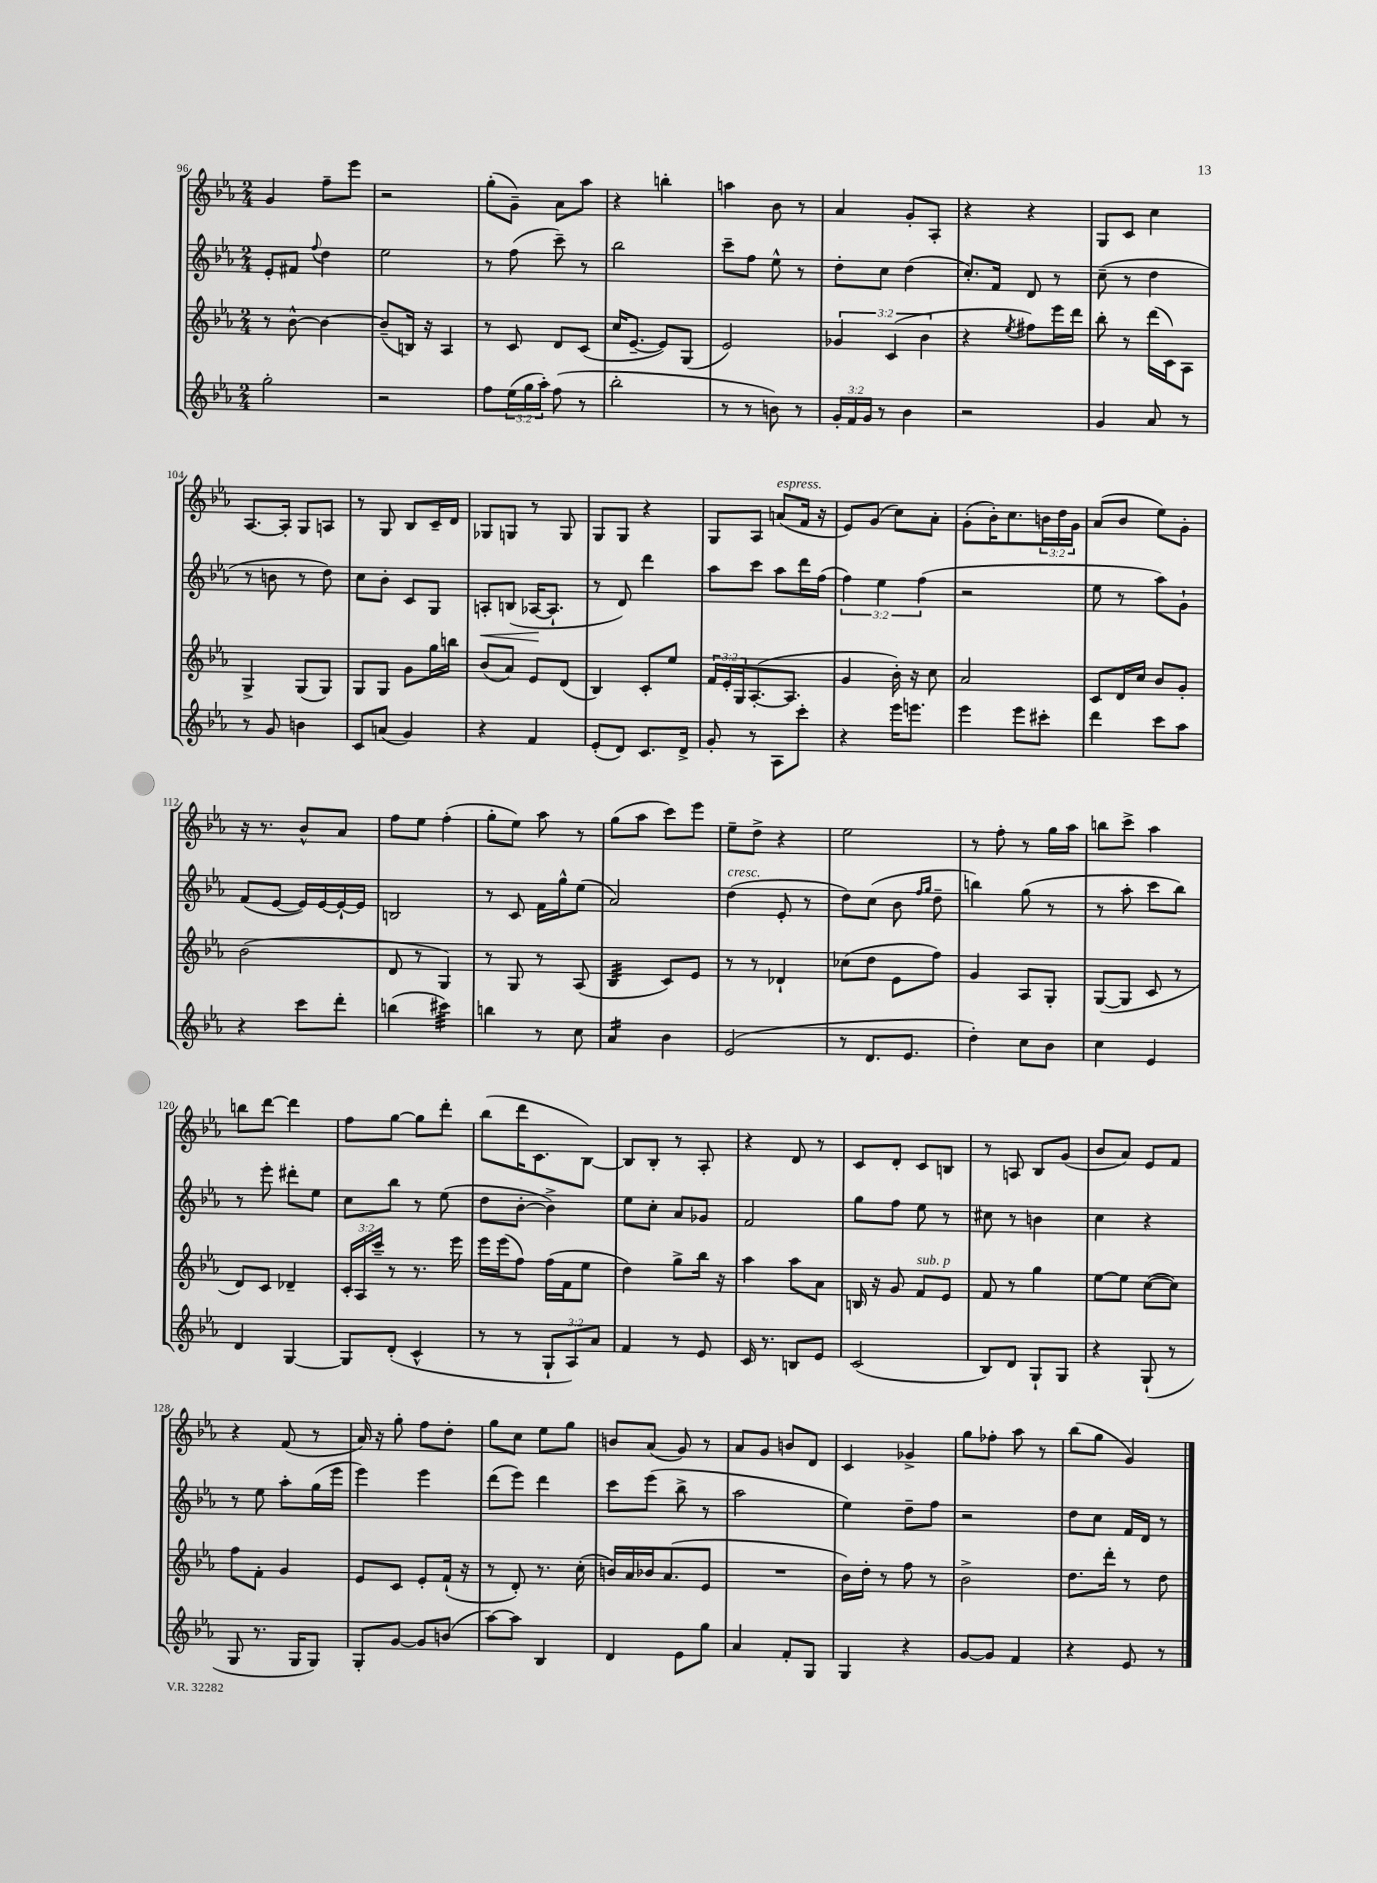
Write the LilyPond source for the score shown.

<<
\new StaffGroup <<
\new Staff = "s0" {
    \clef treble \key ees \major \numericTimeSignature \time 2/4 \override Staff.TupletNumber.text = #tuplet-number::calc-fraction-text
    g'4 f''8-- ees'''8 |
    r2 |
    g''8-.( g'8--) aes'8 aes''8 |
    r4 b''4-. |
    a''4 bes'8 r8 |
    aes'4 g'8-. aes8-. |
    r4 r4 |
    g8 c'8 c''4 |
    aes8.~ aes16-. g8 a8 |
    r8 g8 bes8 c'16-- d'16 |
    ges8 g8 r8 g8 |
    g8 g8 r4 |
    g8 aes8 a'8^\markup { \italic "espress." }( f'16 r16 |
    ees'8) g'8( c''8) aes'8-. |
    g'8-.( bes'16-.) c''8. \tuplet 3/2 { b'16 d''16 g'16 } |
    aes'8( bes'8 ees''8) g'8-. |
    r16 r8. bes'8-^ aes'8 |
    f''8 ees''8 f''4-.( |
    g''8-. ees''8) aes''8 r8 |
    g''8( aes''8 c'''8) ees'''8 |
    ees''8-- d''8-> r4 |
    ees''2 |
    r8 f''8-. r8 g''16 aes''16 |
    b''8 c'''8-> aes''4 |
    b''8 d'''8~ d'''4 |
    f''8 g''8~ g''8 d'''8-. |
    bes''8( d'''16 c'8. bes8~) |
    bes8 bes8-. r8 aes8-. |
    r4 d'8 r8 |
    c'8 d'8-. c'8 b8 |
    r8 a8 bes8 g'8( |
    bes'8 aes'8) ees'8 f'8 |
    r4 f'8( r8 |
    aes'16) r16 g''8-. f''8 d''8-. |
    g''8 c''8 ees''8 g''8 |
    b'8 aes'8( g'8) r8 |
    aes'8 g'8 b'8 d'8 |
    c'4 ges'4-> |
    g''8 fes''8-. aes''8 r8 |
    bes''8( g''8 g'4) \bar "|." |
}
\new Staff = "s1" {
    \clef treble \key ees \major \numericTimeSignature \time 2/4 \override Staff.TupletNumber.text = #tuplet-number::calc-fraction-text
    ees'8-. fis'8 \appoggiatura { f''8 } d''4 |
    ees''2 |
    r8 f''8( c'''8--) r8 |
    bes''2 |
    c'''8-- f''8 ees''8-^ r8 |
    d''8-. c''8 d''4( |
    c''8.-.) f'16 d'8 r8 |
    c''8--( r8 d''4 |
    r8 b'8 r8 d''8) |
    c''8 bes'8-. c'8 g8 |
    a8-.\< b8( aes16~\! aes8.-! |
    r8 d'8) d'''4 |
    aes''8 c'''8 aes''8 d'''16 f''16( |
    \tuplet 3/2 { f''4) ees''4 f''4( } |
    r2 |
    ees''8 r8 aes''8) g'8-! |
    f'8( ees'8~ ees'16) ees'16~ ees'16~-! ees'16 |
    b2 |
    r8 c'8 f'16 g''16-^ ees''8( |
    aes'2) |
    d''4^\markup { \italic "cresc." }( ees'8-. r8 |
    d''8) c''8( bes'8 \grace { f''16 g''16 } d''8-- |
    b''4) g''8( r8 |
    r8 aes''8-. c'''8 bes''8) |
    r8 ees'''8-. dis'''8-. ees''8 |
    c''8 bes''8 r8 ees''8( |
    d''8 bes'8~-. bes'4->) |
    ees''8 c''8-. aes'8 ges'8 |
    f'2 |
    g''8 f''8 ees''8 r8 |
    cis''8 r8 b'4 |
    c''4 r4 |
    r8 ees''8 aes''8-. g''16( ees'''16 |
    ees'''4) ees'''4 |
    d'''8( ees'''8) d'''4 |
    c'''8 ees'''8( bes''8-> r8 |
    aes''2 |
    ees''4) d''8-- f''8 |
    r2 |
    d''8 c''8 f'16 d'16 r8 \bar "|." |
}
\new Staff = "s2" {
    \clef treble \key ees \major \numericTimeSignature \time 2/4 \override Staff.TupletNumber.text = #tuplet-number::calc-fraction-text
    r8 bes'8~-^ bes'4~ |
    bes'8--( b16) r16 aes4 |
    r8 c'8 d'8 c'8( |
    c''16 ees'8.~-- ees'8) g8( |
    ees'2) |
    \tuplet 3/2 { ges'4 c'4( bes'4 } |
    r4 \acciaccatura { ees''8 } fis''8) ees'''16 d'''16 |
    bes''8-. r8 d'''16( c'16) aes8 |
    g4-> g8( g8) |
    g8 g8 g'8 g''16 b''16 |
    bes'8( aes'8) ees'8 d'8( |
    bes4) c'8-. ees''8 |
    \tuplet 3/2 { f'16 ees'16-. g16 } aes8.~-.( aes8. |
    g'4 bes'16-.) r16 c''8 |
    aes'2 |
    c'8 d'16 c''16 bes'8 g'8-. |
    bes'2( |
    d'8 r8 g4) |
    r8 g8 r8 aes8( |
    bes4:32 c'8) ees'8 |
    r8 r8 des'4-! |
    ces''8( d''8 ees'8 f''8) |
    g'4 aes8 g8-. |
    g8~( g8 c'8 r8 |
    d'8) c'8 des'4-- |
    \tuplet 3/2 { c'16-. aes16 c'''16-- } r8 r8. ees'''16 |
    ees'''16 ees'''16( f''8) f''16( f'16 ees''8 |
    d''4) g''8-> bes''16 r16 |
    aes''4 aes''8 aes'8 |
    b16 r16 g'8 f'8^\markup { \italic "sub. p" } ees'8 |
    f'8 r8 g''4 |
    ees''8~ ees''8 c''8~( c''8) |
    f''8 f'8-. g'4 |
    ees'8 c'8 ees'8-. f'16-!( r16 |
    r8 d'8-.) r8. c''16-.( |
    b'16) aes'16 bes'16 aes'8.( ees'8 |
    R2 |
    bes'16) d''16-. r8 f''8 r8 |
    bes'2-> |
    d''8. d'''16-. r8 d''8 \bar "|." |
}
\new Staff = "s3" {
    \clef treble \key ees \major \numericTimeSignature \time 2/4 \override Staff.TupletNumber.text = #tuplet-number::calc-fraction-text
    g''2-. |
    r2 |
    f''8 \tuplet 3/2 { ees''16( g''16 aes''16-.) } f''8( r8 |
    bes''2-. |
    r8 r8 b'8) r8 |
    \tuplet 3/2 { g'16-. f'16 g'16 } r8 bes'4 |
    r2 |
    g'4 aes'8 r8 |
    r8 g'8 b'4 |
    c'8 a'8( g'4) |
    r4 f'4 |
    ees'8-.( d'8) c'8. d'16-> |
    g'8-. r8 aes8 c'''8-. |
    r4 ees'''16 e'''8. |
    ees'''4 ees'''8 cis'''8-. |
    d'''4 c'''8 aes''8 |
    r4 c'''8 d'''8-. |
    b''4( cis'''4:32) |
    b''4 r8 c''8 |
    aes'4:16 bes'4 |
    ees'2( |
    r8 d'8. ees'8. |
    d''4-.) c''8 bes'8 |
    c''4 ees'4 |
    d'4 g4~ |
    g8 d'8-.( c'4-^ |
    r8 r8 \tuplet 3/2 { g8-! aes8) aes'8 } |
    f'4 r8 ees'8 |
    c'16 r8. b8 ees'8 |
    c'2( |
    bes8) d'8 g8-! g8 |
    r4 g8-!( r8 |
    g8 r8. g16 g8) |
    g8-. g'8~ g'8 b'8( |
    aes''8~) aes''8 bes4 |
    d'4 ees'8 g''8 |
    aes'4 f'8-. g8 |
    g4 r4 |
    g'8~ g'8 f'4 |
    r4 ees'8 r8 \bar "|." |
}
>>
>>
\layout { \context { \Score currentBarNumber = #96 } }
